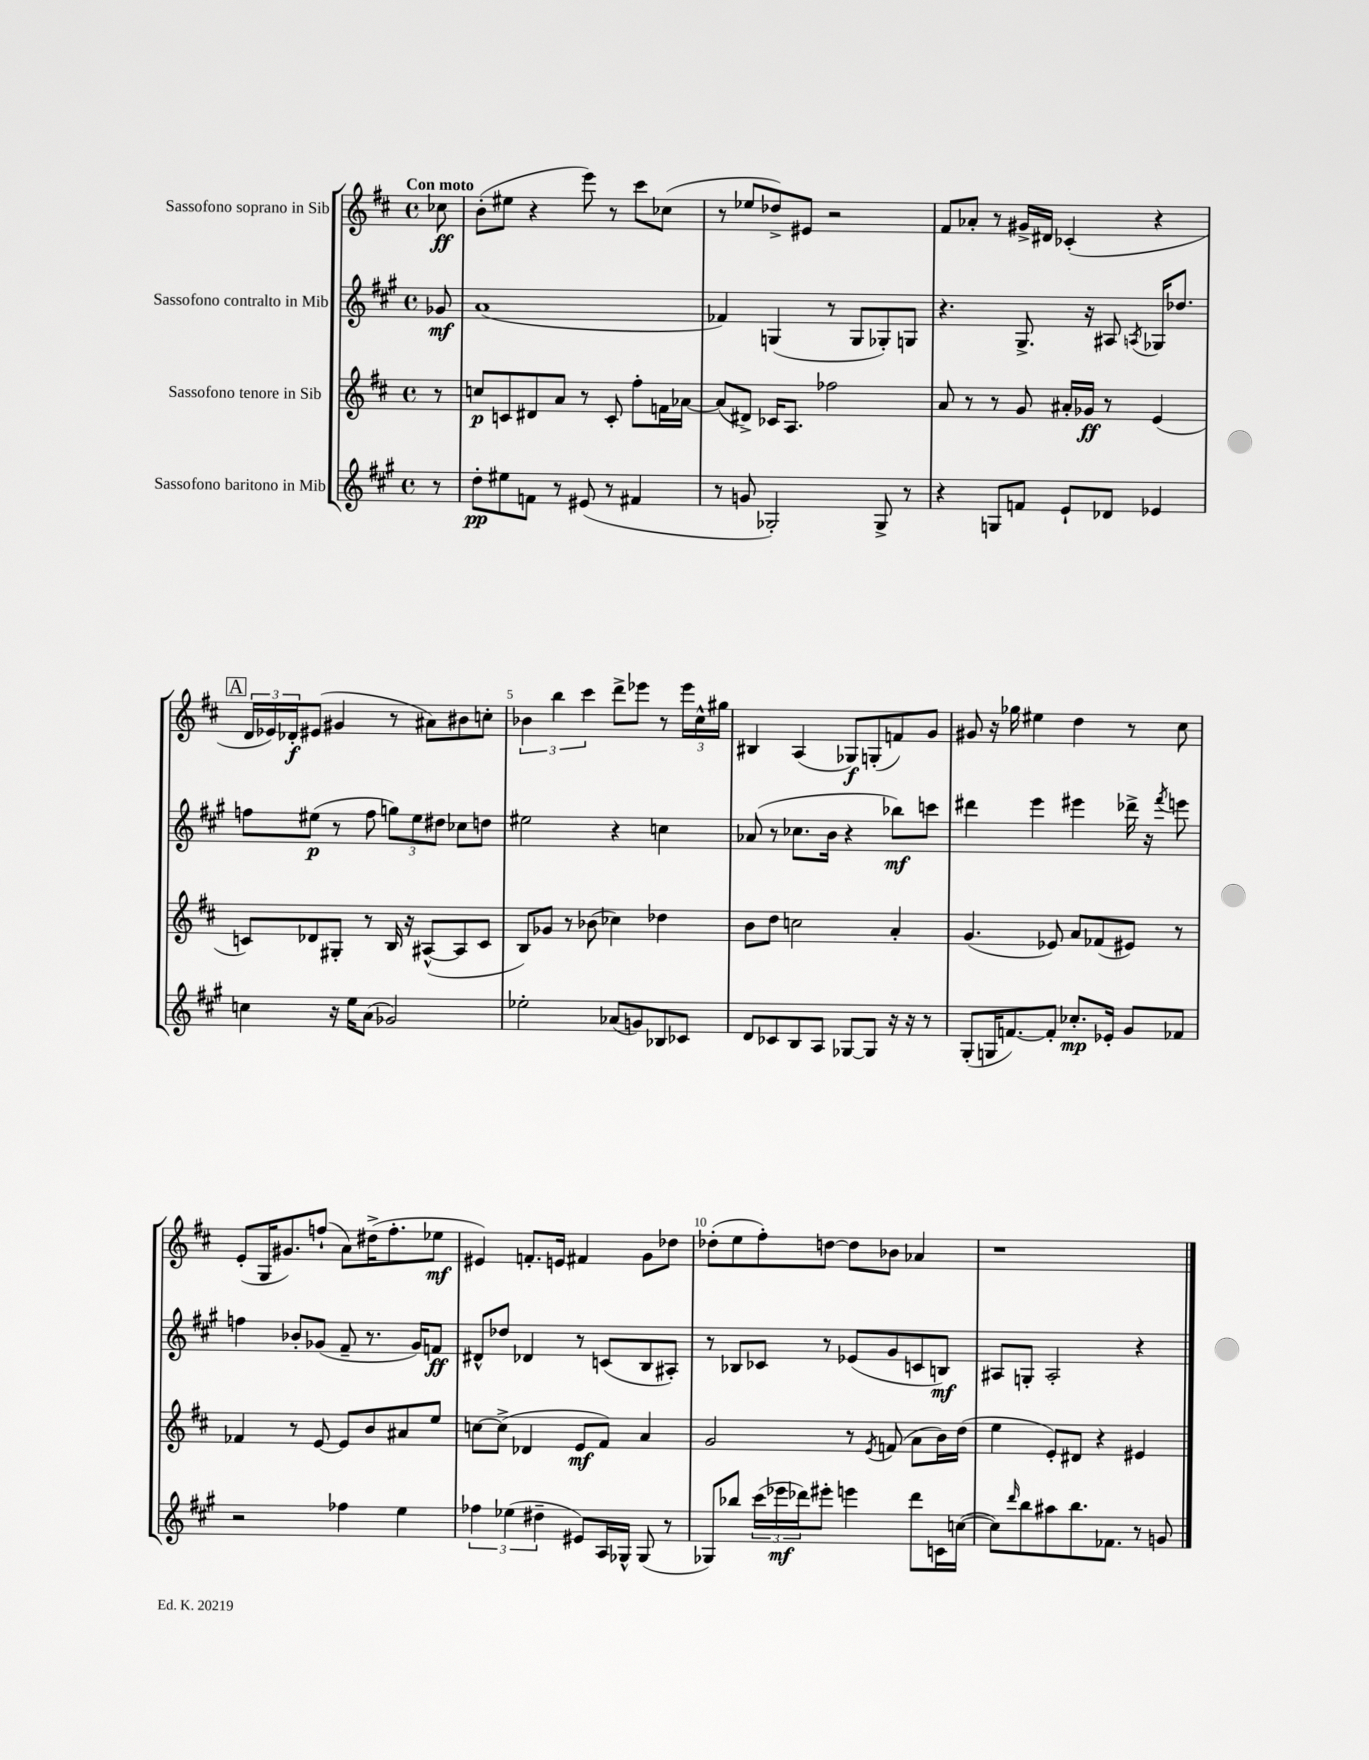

**kern	**dynam	**kern	**dynam	**kern	**dynam	**kern	**dynam
*part4	*part4	*part3	*part3	*part2	*part2	*part1	*part1
*staff4	*staff4	*staff3	*staff3	*staff2	*staff2	*staff1	*staff1
*I"Sassofono baritono in Mib	*	*I"Sassofono tenore in Sib	*	*I"Sassofono contralto in Mib	*	*I"Sassofono soprano in Sib	*
*clefG2	*	*clefG2	*	*clefG2	*	*clefG2	*
*k[f#c#g#]	*	*k[f#c#]	*	*k[f#c#g#]	*	*k[f#c#]	*
*M4/4	*	*M4/4	*	*M4/4	*	*M4/4	*
*met(c)	*	*met(c)	*	*met(c)	*	*met(c)	*
=	=	=	=	=	=	=	=
!	!	!	!	!	!	!LO:TX:a:B:t=Con moto	!
8r	.	8r	.	8g-X/	mf	8cc-X\	ff
=1	=1	=1	=1	=1	=1	=1	=1
8dd'\L	pp	8ccn/L	p	(1a	.	(8b'\L	.
8ee#X\	.	8cn/	.	.	.	8ee#X\J	.
8fn\J	.	8d#X/	.	.	.	4r	.
8r	.	8a/J	.	.	.	.	.
(8e#X/	.	8r	.	.	.	8eee\)	.
8r	.	8c'/	.	.	.	8r	.
4f#X/	.	8ff#'\L	.	.	.	8ccc#\L	.
.	.	16fn\L	.	.	.	(8cc-X\J	.
.	.	[16a-X\JJ	.	.	.	.	.
=2	=2	=2	=2	=2	=2	=2	=2
8r	.	(8a-/L]	.	4f-X/)	.	8r	.
8gn/	.	8d#X^/J)	.	.	.	8ee-X/L	.
2G-X'/)	.	16c-X/KL	.	(4Gn/	.	8dd-X^/)	.
.	.	8.A/J	.	.	.	.	.
.	.	.	.	.	.	8e#X/J	.
.	.	2ff-X\	.	8r	.	2r	.
.	.	.	.	8G/L	.	.	.
8G-^/	.	.	.	8G-X'/)	.	.	.
8r	.	.	.	8Gn/J	.	.	.
=3	=3	=3	=3	=3	=3	=3	=3
4r	.	8a/	.	4.r	.	8f#/L	.
.	.	8r	.	.	.	8a-X'/J	.
8Gn/L	.	8r	.	.	.	8r	.
8fn/J	.	8g/	.	8.G#^/	.	16g#X^/LL	.
.	.	.	.	.	.	16d#X/JJ	.
8e`/L	.	16a#X'/LL	.	.	.	(4c-X'/	.
.	.	16g-X/JJ	ff	16r	.	.	.
8d-X/J	.	8r	.	8A#X/	.	.	.
.	.	.	.	8qAn/	.	.	.
4e-X/	.	(4e/	.	16G-X/KL	.	4r	.
.	.	.	.	8.dd-X/J	.	.	.
!!LO:LB:g=z
!!LO:REH:place=s1:t=A
=4	=4	=4	=4	=4	=4	=4	=4
4ccn\	.	8cn/L)	.	8ffn\L	.	24d/LL	.
.	.	.	.	.	.	24e-X/)	.
.	.	.	.	.	.	24d-X'/J	f
.	.	8d-X/	.	(8ee#X\J	p	(8e#X/J	.
16r	.	8G#X'/J	.	8r	.	4g#X/	.
16ee\KL	.	.	.	.	.	.	.
(8a\J	.	8r	.	8ff\	.	.	.
2g-X/)	.	16B/	.	12ggn\L)	.	8r	.
.	.	16r	.	.	.	.	.
.	.	.	.	12ee#\	.	.	.
.	.	([8A#X^^/L	.	.	.	8a#X\L)	.
.	.	.	.	12dd#X\J	.	.	.
.	.	8A#/]	.	8cc-X\L	.	8b#X\	.
.	.	8c/J	.	8ddn\J	.	8ccn'\J	.
=5	=5	=5	=5	=5	=5	=5	=5
2ee-X'\	.	8B/L)	.	2ee#X\	.	6b-X\	.
.	.	8g-X/J	.	.	.	.	.
.	.	.	.	.	.	6bb\	.
.	.	8r	.	.	.	.	.
.	.	.	.	.	.	6ccc#\	.
.	.	(8b-X\	.	.	.	.	.
(8a-X/L	.	4cc-X\)	.	4r	.	8ddd^\L	.
8gn/)	.	.	.	.	.	8eee-X\J	.
8B-X/	.	4dd-X\	.	4ccn\	.	8r	.
8c-X/J	.	.	.	.	.	24eee-\LL	.
.	.	.	.	.	.	24cc#^^\	.
.	.	.	.	.	.	24gg#X\JJ	.
=6	=6	=6	=6	=6	=6	=6	=6
8d/L	.	8b\L	.	(8a-X/	.	4B#X/	.
8c-X/	.	8dd\J	.	8r	.	.	.
8B/	.	2ccn\	.	8.cc-X\L	.	(4A/	.
8A/J	.	.	.	.	.	.	.
.	.	.	.	16b\Jk	.	.	.
[8G-X/L	.	.	.	4r	.	8G-X/L)	f
8G-/J]	.	.	.	.	.	(8Gn'/	.
16r	.	4a'/	.	8bb-X\L)	mf	8fn/)	.
16r	.	.	.	.	.	.	.
8r	.	.	.	8cccn\J	.	8g/J	.
=7	=7	=7	=7	=7	=7	=7	=7
(8G#'/L	.	(4.g/	.	4ddd#X\	.	8g#X/	.
16Gn/K	.	.	.	.	.	16r	.
[8.fn/)	.	.	.	.	.	16gg-X\	.
.	.	.	.	4eee\	.	4ee#X\	.
8f'/J]	.	8e-X/)	.	.	.	.	.
8.cc-X'/L	mp	8a/L	.	4eee#X\	.	4dd\	.
.	.	(8f-X/	.	.	.	.	.
16e-X'/Jk	.	.	.	.	.	.	.
8g#/L	.	8e#X/J)	.	16ddd-X^\	.	8r	.
.	.	.	.	16r	.	.	.
.	.	.	.	8qfff#/	.	.	.
8f-X/J	.	8r	.	8eeen\	.	8cc#\	.
!!LO:LB:g=z
=8	=8	=8	=8	=8	=8	=8	=8
2r	.	4f-X/	.	4ffn\	.	(8e'/L	.
.	.	.	.	.	.	16G/K	.
.	.	.	.	.	.	8.g#X/)	.
.	.	8r	.	8b-X'/L	.	.	.
.	.	[8e/	.	(8g-X/J	.	(8ffn`/J	.
4ff-X\	.	8e/L]	.	8f#~/	.	8a\L)	.
.	.	8b/	.	8.r	.	(16dd#X^\K	.
.	.	.	.	.	.	8.ff'\	.
4ee\	.	8a#X/	.	.	.	.	.
.	.	.	.	16g-/KL)	.	.	.
.	.	8ee/J	.	8fn/J	ff	8ee-X\J	mf
=9	=9	=9	=9	=9	=9	=9	=9
6ff-X\	.	[8ccn\L	.	8d#X^^/L	.	4e#X/)	.
.	.	(8cc^\J]	.	8dd-X/J	.	.	.
(6ee-X\	.	.	.	.	.	.	.
.	.	4d-X/	.	4d-X/	.	8.fn'/L	.
6dd#X~\	.	.	.	.	.	.	.
.	.	.	.	.	.	16en/Jk	.
8e#X/L)	.	8e/L	mf	8r	.	4f#X/	.
16A/L	.	8f#/J)	.	(8cn/L	.	.	.
16G-X^^/JJ	.	.	.	.	.	.	.
(8G-/	.	4a/	.	8B/	.	8g\L	.
8r	.	.	.	8A#X'/J)	.	8dd-X\J	.
=10	=10	=10	=10	=10	=10	=10	=10
8G-X/L)	.	2g/	.	8r	.	(8dd-X'\L	.
8bb-X/J	.	.	.	8B-X/L	.	8ee\	.
(24ccc#\LL	.	.	.	8c-X/J	.	8ff#'\)	.
24eee-X\	mf	.	.	.	.	.	.
24ddd-X\J)	.	.	.	.	.	.	.
8eee#X'\J	.	.	.	8r	.	[8ddn\J	.
4eeen\	.	8r	.	(8e-X/L	.	8dd\L]	.
.	.	8qe/	.	.	.	.	.
.	.	(8fn/	.	8g#/	.	8b-X\J	.
8ddd-\L	.	8a\L	.	8cn/	.	4a-X/	.
16cn\L	.	16b\L)	.	8Bn/J)	mf	.	.
([16ccn\JJ	.	(16dd\JJ	.	.	.	.	.
=11	=11	=11	=11	=11	=11	=11	=11
8cc\L])	.	4ee\	.	8A#X/L	.	1r	.
16qqddd/	.	.	.	.	.	.	.
8bb\	.	.	.	8Gn'/J	.	.	.
8aa#X\	.	8e'/L)	.	2A#'/	.	.	.
8.bb\	.	8d#X/J	.	.	.	.	.
.	.	4r	.	.	.	.	.
8.f-X\J	.	.	.	.	.	.	.
8r	.	4e#X/	.	4r	.	.	.
8gn/	.	.	.	.	.	.	.
==	==	==	==	==	==	==	==
*-	*-	*-	*-	*-	*-	*-	*-
